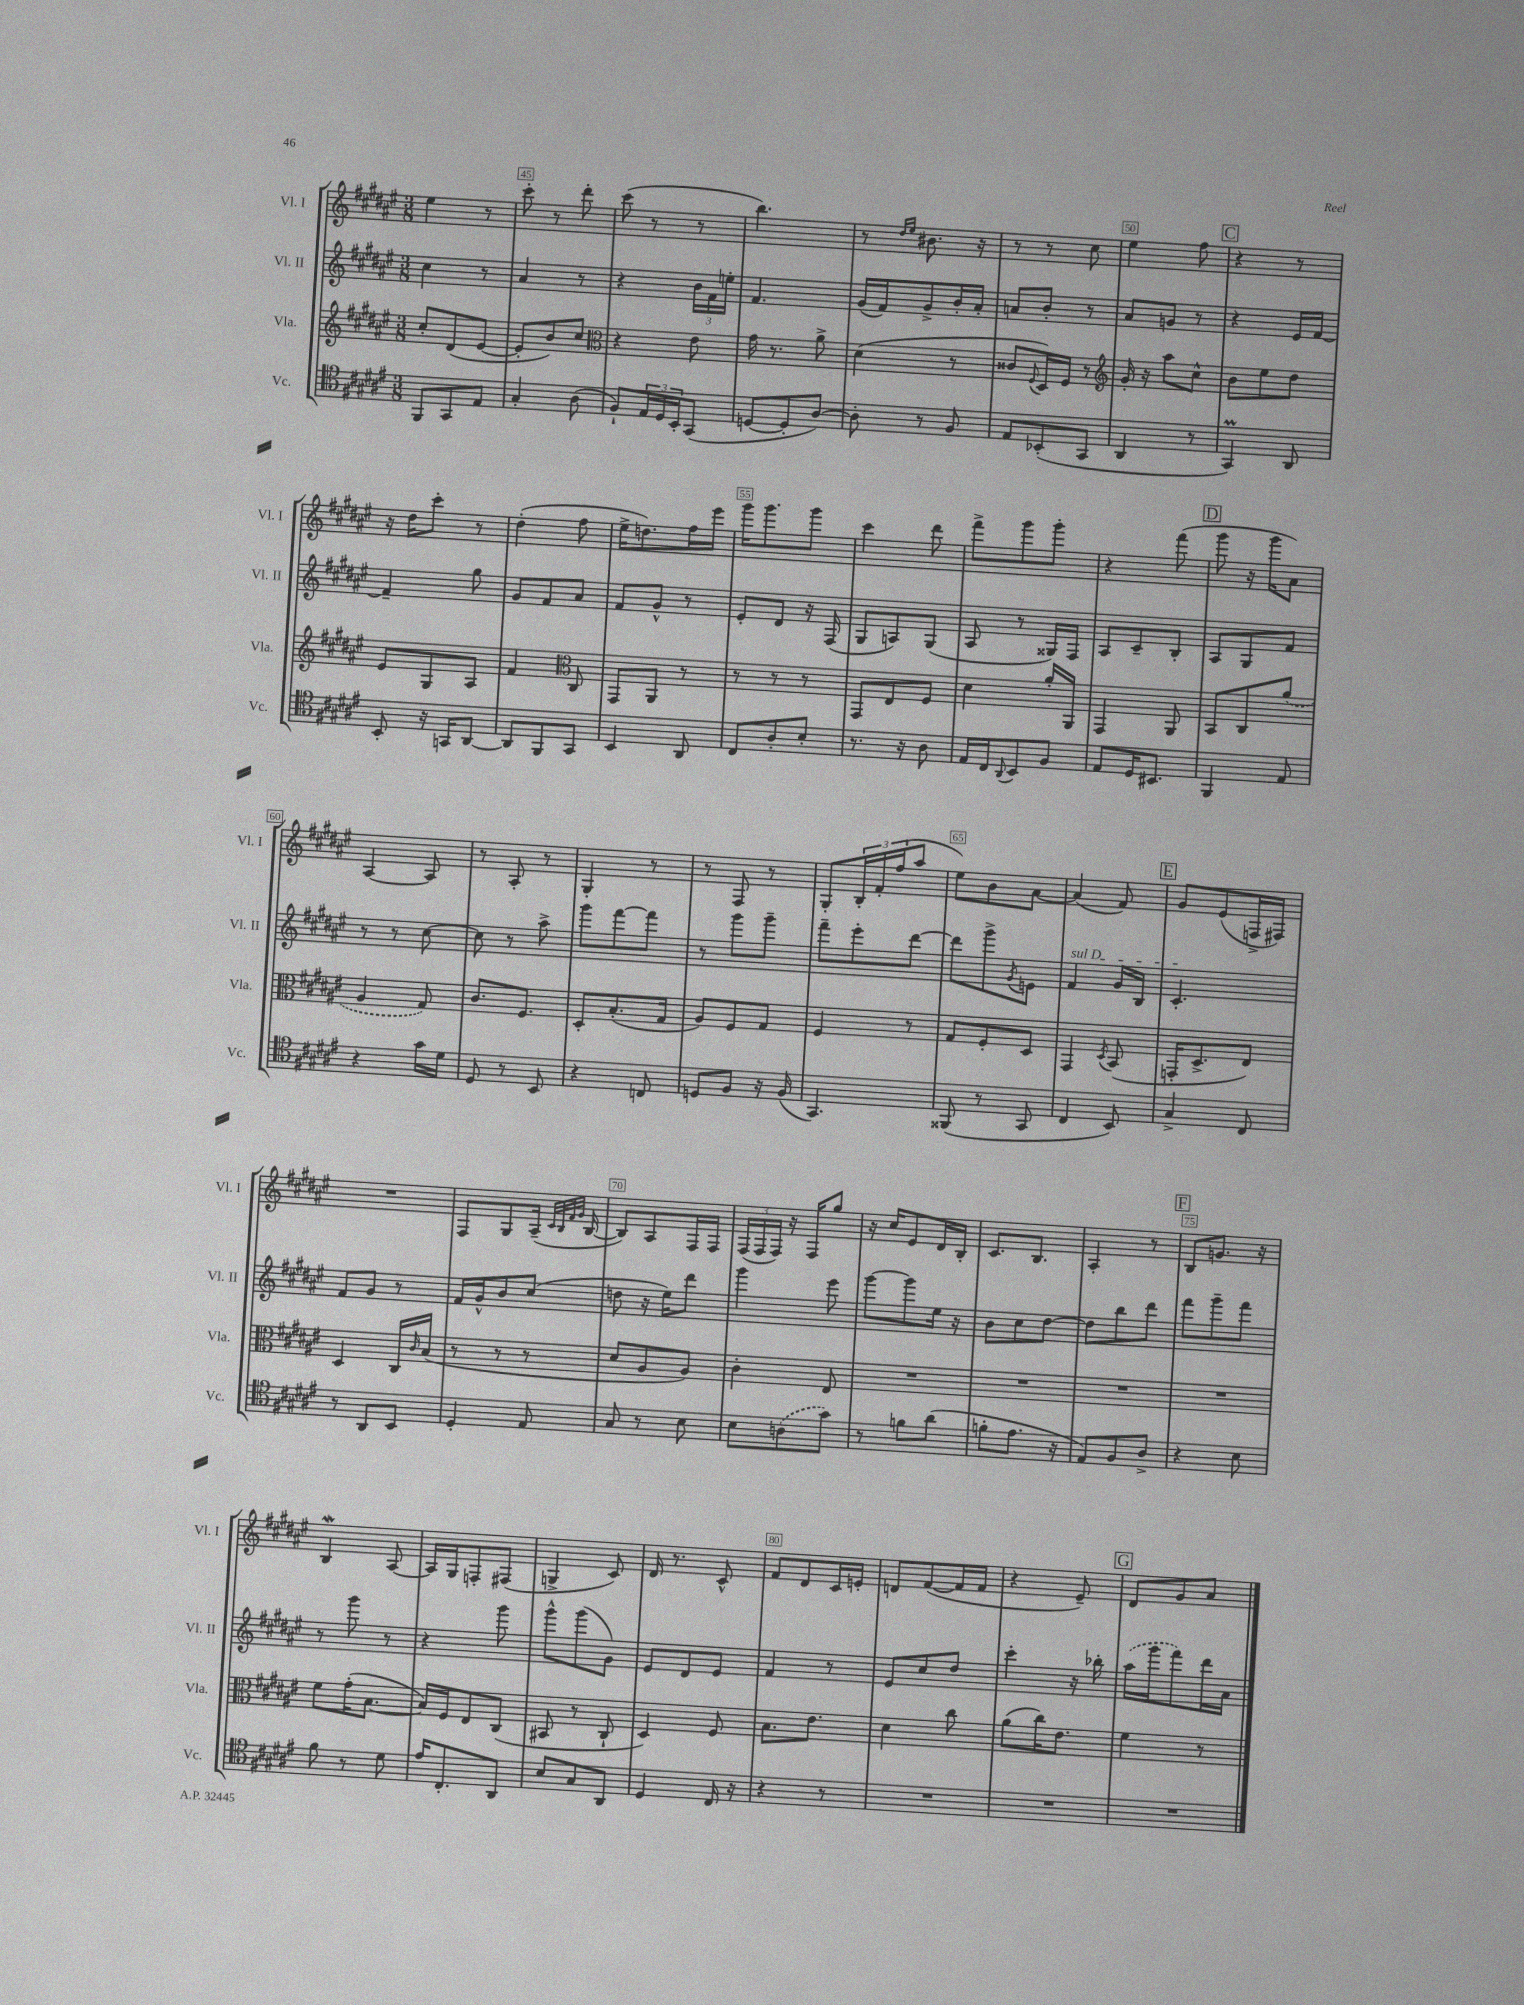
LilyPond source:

<<
\new StaffGroup <<
\new Staff = "s0" \with { instrumentName = "Vl. I" shortInstrumentName = "Vl. I" } {
    \clef treble \key fis \major \numericTimeSignature \time 3/8
    eis''4 r8 |
    cis'''8-. r8 dis'''8-. |
    cis'''8( r8 r8 |
    b''4.) |
    r8 \grace { dis''16 eis''16 } bis'8. r16 |
    r8 r8 cis''8 |
    eis''4 fis''8 |
    \mark \markup { \box "C" } r4 r8 |
    r16 dis''16 cis'''8-. r8 |
    dis''4-.( fis''8 |
    eis''16-> d''8.) fis''16 eis'''16 |
    gis'''16 gis'''8. gis'''8 |
    cis'''4 dis'''8 |
    fis'''8-> gis'''8 gis'''8-. |
    r4 fis'''8( |
    \mark \markup { \box "D" } gis'''8 r16 gis'''16 ais'8) |
    ais4~ ais8 |
    r8 ais8-. r8 |
    gis4-. r8 |
    r8 fis8 r8 |
    gis8-. \tuplet 3/2 { b16-. fis'16-. fis''16( } ais''8 |
    eis''8) b'8 ais'8~ |
    ais'4( fis'8) |
    \mark \markup { \box "E" } gis'8 eis'8( f16-> fis16) |
    R4. |
    fis8 gis8 ais16--( \grace { cis'32 b32 fis'32 gis'32 } b16~ |
    b8) ais8 fis16 fis16 |
    \tuplet 3/2 { fis16( fis16 fis16) } r16 fis16 gis''8 |
    r16 cis''16 eis'8 dis'16 b16-. |
    cis'8. b8. |
    ais4-. r8 |
    \mark \markup { \box "F" } b8 g'8. r16 |
    b4\mordent ais8~ |
    ais16 gis16 f8-. fis8( |
    g4-> cis'8) |
    dis'16 r8. cis'8-^ |
    fis'8 dis'8 cis'16 e'16-. |
    d'8 fis'8~( fis'16 fis'16 |
    r4 eis'8--) |
    \mark \markup { \box "G" } dis'8 gis'8 ais'8 \bar "|." |
}
\new Staff = "s1" \with { instrumentName = "Vl. II" shortInstrumentName = "Vl. II" } {
    \clef treble \key fis \major \numericTimeSignature \time 3/8
    cis''4 r8 |
    ais'4 r8 |
    r4 \tuplet 3/2 { b'16 fis'16 e''16-. } |
    fis'4. |
    gis'16( fis'16) gis'8-> b'16-. ais'16-. |
    a'8 b'8-. r8 |
    ais'8 g'8 r8 |
    \mark \markup { \box "C" } r4 eis'16 fis'16~ |
    fis'4-- gis''8 |
    gis'8 fis'8 ais'8 |
    fis'8 gis'8-^ r8 |
    eis'8-. dis'8 r16 fis16( |
    gis8 a8) gis8( |
    ais8 r8 gisis16) fis16 |
    ais8 cis'8-- b8-. |
    \mark \markup { \box "D" } ais8 gis8 fis'8 |
    r8 r8 cis''8~ |
    cis''8 r8 ais''8-> |
    gis'''8 fis'''8~ fis'''8 |
    r8 gis'''8 gis'''8-- |
    fis'''8-- eis'''8-. dis'''8~ |
    dis'''8 gis'''8-> \acciaccatura { gis'8 } e'8 |
    \once \override TextSpanner.bound-details.left.text = \markup { \italic "sul D" } fis'4\startTextSpan gis'16 b16 |
    \mark \markup { \box "E" } cis'4.-.\stopTextSpan |
    fis'8 gis'8 r8 |
    fis'16 gis'16-^ b'8 cis''8( |
    d''8 r16 eis''16) dis'''8 |
    gis'''4 eis'''8 |
    gis'''8~ gis'''8 eis''16 r16 |
    b'8 cis''8 dis''8~ |
    dis''8 b''8 dis'''8 |
    \mark \markup { \box "F" } fis'''8 gis'''8-- fis'''8 |
    r8 gis'''8 r8 |
    r4 gis'''8 |
    gis'''8-^ gis'''8( gis'8) |
    eis'8 dis'8 eis'8 |
    fis'4 r8 |
    eis'8 cis''8 dis''8 |
    cis'''4-. r16 bes''16-. |
    \mark \markup { \box "G" } \once \slurDashed ais''16( gis'''16 fis'''8) dis'''16 ais'16 \bar "|." |
}
\new Staff = "s2" \with { instrumentName = "Vla." shortInstrumentName = "Vla." } {
    \clef treble \key fis \major \numericTimeSignature \time 3/8
    cis''8-. dis'8( eis'8~ |
    eis'8-. b'8) cis''8 |
    \clef alto r4 eis'8 |
    gis'16 r8. ais'8-> |
    dis'4( r8 |
    cisis'8 \appoggiatura { fis8 } dis16) fis16 r8 |
    \clef treble gis'16-. r16 ais''8 cis''8-^ |
    \mark \markup { \box "C" } b'8 eis''8 dis''8 |
    eis'8 gis8 ais8 |
    fis'4 \clef alto cis8 |
    gis,8 ais,8 r8 |
    r8 r8 r8 |
    gis,8 eis8 fis8 |
    dis'4 ais'16-. ais,16 |
    gis,4 ais,8 |
    \mark \markup { \box "D" } b,8 cis8 \once \slurDashed ais'8( |
    ais4 gis8) |
    cis'8. fis8. |
    dis8-. b8.-.( gis16 |
    ais8) fis8 gis8 |
    fis4 r8 |
    gis8 fis8-. dis8 |
    gis,4 \acciaccatura { dis8 } b,8( |
    \mark \markup { \box "E" } g,16-. dis8.-> eis8) |
    dis4 cis16 \grace { cis'16 } b16( |
    r8 r8 r8 |
    dis'8 ais8 ais8) |
    cis'4-. eis8 |
    R4. |
    R4. |
    R4. |
    \mark \markup { \box "F" } R4. |
    fis'8 gis'16-.( b8.~ |
    b16) fis16 eis8 cis8( |
    bis,8 r8 cis8-! |
    dis4) fis8 |
    b8. eis'8. |
    dis'4 cis''8 |
    ais'8( cis''16) eis'8. |
    \mark \markup { \box "G" } fis'4 r8 \bar "|." |
}
\new Staff = "s3" \with { instrumentName = "Vc." shortInstrumentName = "Vc." } {
    \clef tenor \key fis \major \numericTimeSignature \time 3/8
    fis,8 gis,8 eis8 |
    gis4-. ais8( |
    fis8-!) \tuplet 3/2 { eis16 dis16 b,16-. } gis,8( |
    d8~ d8-. ais8~) |
    ais8-. r8 fis8 |
    eis8 bes,8-.( gis,8 |
    ais,4 r8 |
    \mark \markup { \box "C" } gis,4\prall) ais,8 |
    b,8-. r16 g,16 ais,8~ |
    ais,8 fis,8 gis,8 |
    b,4 ais,8 |
    cis8 ais8-. b8-. |
    r8. r16 ais8 |
    eis16 cis16 \appoggiatura { ais,8 } b,8 fis8 |
    eis8 dis16 bis,8. |
    \mark \markup { \box "D" } fis,4 eis8 |
    r4 gis'16 dis'16 |
    dis8 r8 b,8 |
    r4 c8 |
    d8 fis8 r16 fis16( |
    gis,4.) |
    fisis,8( r8 gis,8 |
    cis4 b,8) |
    \mark \markup { \box "E" } gis4-> cis8 |
    r8 ais,8 b,8 |
    dis4-. eis8 |
    gis8 r8 b8 |
    b8 \once \slurDashed a8( gis'8) |
    r8 f'8 ais'8( |
    f'8-. eis'8. r16 |
    eis8) fis8 ais8-> |
    \mark \markup { \box "F" } r4 b8 |
    fis'8 r8 dis'8 |
    eis'16 cis8.-. ais,8 |
    b8 gis8 ais,8 |
    dis4 cis16 r16 |
    r4 r8 |
    R4. |
    R4. |
    \mark \markup { \box "G" } R4. \bar "|." |
}
>>
>>
\layout { \context { \Score currentBarNumber = #44 \override BarNumber.break-visibility = ##(#f #t #t) barNumberVisibility = #(every-nth-bar-number-visible 5) \override BarNumber.stencil = #(make-stencil-boxer 0.1 0.3 ly:text-interface::print) } }
